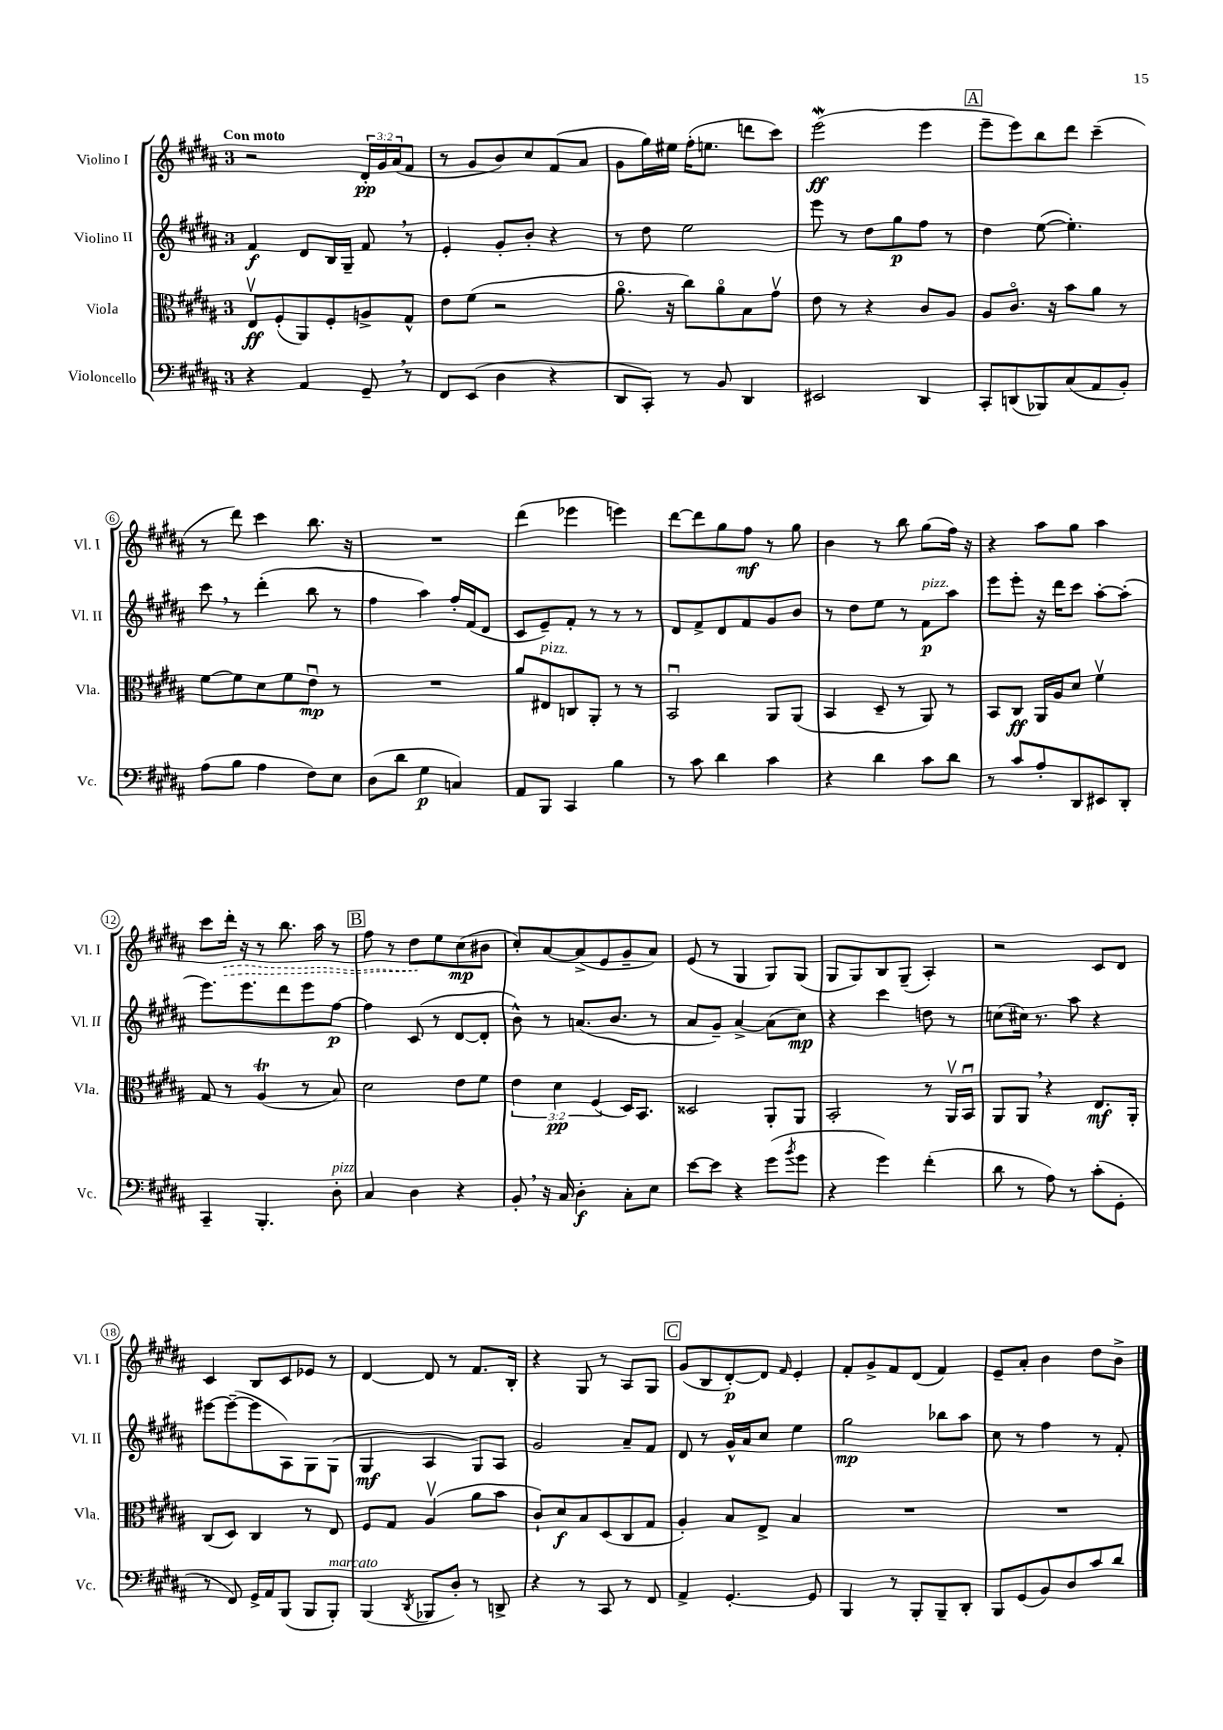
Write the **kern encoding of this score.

**kern	**kern	**kern	**kern
*staff4	*staff3	*staff2	*staff1
*clefF4	*clefC3	*clefG2	*clefG2
*k[f#c#g#d#a#]	*k[f#c#g#d#a#]	*k[f#c#g#d#a#]	*k[f#c#g#d#a#]
*M3/4	*M3/4	*M3/4	*M3/4
4r	8Ev/L	4f#/	2r
.	(8F#'/	.	.
4AA#/	8AA#/)	8d#/L	.
.	8F#'/	16B/L	.
.	.	16G#~/JJ	.
8GG#~/	8A^/	8f#/	24d#'/LL
.	.	.	24g#/
.	.	.	(24a#/J
8r	8G#^^/J	8r	8f#/J
=	=	=	=
8FF#/L	8e\L	4e'/	8r
(8EE/J	(8f#\J	.	8g#/L
4D#\	2r	8g#'/L	8b/)
.	.	8b'/J	8cc#/
4r	.	4r	(8f#/
.	.	.	8a#/J
=	=	=	=
8DD#/L	8.a#o\	8r	8g#\L
8CC#'/J)	.	8dd#\	16gg#\L)
.	16r	.	16ee#\JJ
8r	8cc#\L)	2ee\	(16ff#'\LK
.	.	.	8.ee\J
8BB/	8a#o\	.	.
4DD#/	8B\	.	8ddd\L
.	8g#v\J	.	8ccc#\J)
=	=	=	=
2EE#/	8e\	8eee\	(2eee\
.	8r	8r	.
.	4r	8dd#\L	.
.	.	8gg#\	.
4DD#/	8c#/L	8ff#\J	4eee\
.	8A#/J	8r	.
=	=	=	=
8CC#'/L	8A#/L	4dd#\	8eee~\L
(8DD/	8.c#o/J	.	8eee\)
8BBB-/)	.	([8ee\	8bb\
.	16r	.	.
(8C#/	8b\L	4.ee'\])	8ddd#\J
8AA#/	8a#\J	.	(4ccc#~\
8BB'/J)	8r	.	.
=	=	=	=
(8A#\L	[8f#\L	8ccc#\	8r
8B\J	8f#\]	8r	8ddd#\)
4A#\	8d#\	(4ddd#'\	4ccc#\
.	8f#\	.	.
8F#\L)	8eu\J	8bb\	8.bb\
8E\J	8r	8r	.
.	.	.	16r
=	=	=	=
(8D#\L	2.r	4ff#\	2.r
8d#\J	.	.	.
4G#\	.	4aa#\)	.
4C/)	.	16ff#'/LL	.
.	.	(16f#/J	.
.	.	8d#/J	.
=	=	=	=
8AA#/L	8a#/L	8c#/L	(4ddd#\
8BBB/J	8E#/	8e~/)	.
4CC#/	8C/	8f#'/J	4eee-\
.	8AA#'/J	8r	.
4B\	8r	8r	4eee\)
.	8r	8r	.
=	=	=	=
8r	2BBu/	8d#/L	[8ddd#\L
8c#\	.	8f#^/	8ddd#\]
4d#\	.	8d#/	8gg#\
.	.	8f#/	8ff#\J
4c#\	8AA#/L	8g#/	8r
.	(8AA#/J	8b/J	8gg#\
=	=	=	=
4r	4BB/	8r	4b\
.	.	8dd#\L	.
4d#\	8D#~/	8ee\J	8r
.	8r	8r	8bb\
8c#\L	8AA#/)	8f#\L	(8gg#\L
8d#\J	8r	8aa#\J	16ff#\Jk)
.	.	.	16r
=	=	=	=
8r	8BB/L	8eee\L	4r
8c#/L	8C#/J	8eee'\J	.
8A#'/	16AA#/LL	16r	8aa#\L
.	16A#/J	16ddd#\LK	.
8DD#/	8d#/J	8ccc#\J	8gg#\J
8EE#/	4f#v\	[8aa#'\L	4aa#\
8DD#'/J	.	(8aa#'\]J	.
=	=	=	=
4CC#~/	8G#/	8.eee\L)	8ccc#\L
.	8r	.	16ddd#'\Jk
.	.	8.eee\	16r
4.BBB'/	(4A#/	.	8r
.	.	8ddd#\	8.bb\
.	8r	8eee\	.
.	.	.	16aa#\
8D#'\	8B/)	[8ff#\J	8r
=	=	=	=
4C#/	2d#\	4ff#\]	8ff#\
.	.	.	8r
4D#\	.	(8c#/	8dd#\L
.	.	8r	8ee\
4r	8e\L	[8d#/L	(8cc#\
.	8f#\J	8d#'/]J	8b#\J
=	=	=	=
8BB'/	6e\	8b^^\)	8cc#'/L)
16r	.	8r	[8a#/
.	6d#\	.	.
16C#/	.	.	.
4D#'\	.	(8.a/L	(8a#^/]
.	(6F#/	.	.
.	.	.	8e/
.	.	8.b/J	.
8C#'\L	16D#/LK)	.	8g#~/
.	8.BB/J	.	.
8E\J	.	8r	8a#/J)
=	=	=	=
[8e\L	2D##/	8a#/L	(8e/
8e\]J	.	8g#~/J)	8r
4r	.	[4a#^/	4G#/
(8g#\L	8AA#'/L	(8a#\]L	8G#/L)
8qb/	.	.	.
8g#\J	8AA#/J	8cc#\J)	(8G#/J
=	=	=	=
4r	2BB'/	4r	8G#/L
.	.	.	8G#/)
4g#\)	.	4ccc#\	8B/
.	.	.	(8G#~/J
(4f#'\	8r	8dd\	4A#'/)
.	16AA#v/LL	8r	.
.	16BBu/JJ	.	.
=	=	=	=
8d#\	8AA#/L	(8cc\L	2r
8r	8AA#/J	16cc#\Jk)	.
.	.	8.r	.
8A#\)	4r	.	.
8r	.	8aa#\	.
(8c#'\L	8.E/L	4r	8c#/L
8GG#'\J	.	.	8d#/J
.	16AA#'/Jk	.	.
=	=	=	=
8r	(8C#/L	[8eee#\L	4c#/
8FF#/)	8D#/J)	(8eee#~\_	.
16GG#^/LL	4C#/	8eee#\]	8B/L
16AA#/J	.	.	.
(8BBB/J	.	8A#\)	8c#/
8BBB/L	8r	8G#\	8e-/J
8BBB'/J)	8E/	(8G#\J	8r
=	=	=	=
(4BBB/	8F#/L	4G#/	[4d#/
.	8G#/J	.	.
8qDD#/	.	.	.
8BBB-/L	(4A#v/	4A#/	8d#/]
8D#'/J)	.	.	8r
8r	8a#\L	8G#/L)	8.f#/L
8DD^/	8b\J	8A#/J	.
.	.	.	16B'/Jk
=	=	=	=
4r	8c#`/L)	2g#/	4r
.	8d#/	.	.
8r	8B/	.	8G#/
8CC#/	(8D#/	.	8r
8r	8C#/	8a#~/L	8A#/L
8FF#/	8G#/J	8f#/J	8G#/J
=	=	=	=
4AA#^/	4A#'/)	8d#/	(8g#/L
.	.	8r	8B/
[4.GG#'/	8B/L	16g#^^/LL	[8d#'/)
.	.	16a#/J	.
.	8E^/J	8cc#/J	8d#/]J
.	.	.	16qqf#/
.	4B/	4ee\	4e'/
8GG#/]	.	.	.
=	=	=	=
4BBB/	2.r	2gg#\	8f#'/L
.	.	.	8g#^/
8r	.	.	8f#/
8BBB'/L	.	.	(8d#/J
8BBB~/	.	8bb-\L	4f#/)
8DD#'/J	.	8aa#\J	.
=	=	=	=
8BBB/L	2.r	8cc#\	8e~/L
(8GG#/	.	8r	8a#'/J
8BB/)	.	4ff#\	4b\
8D#/	.	.	.
8c#/	.	8r	8dd#\L
8d#/J	.	8f#'/	8b^\J
==	==	==	==
*-	*-	*-	*-
